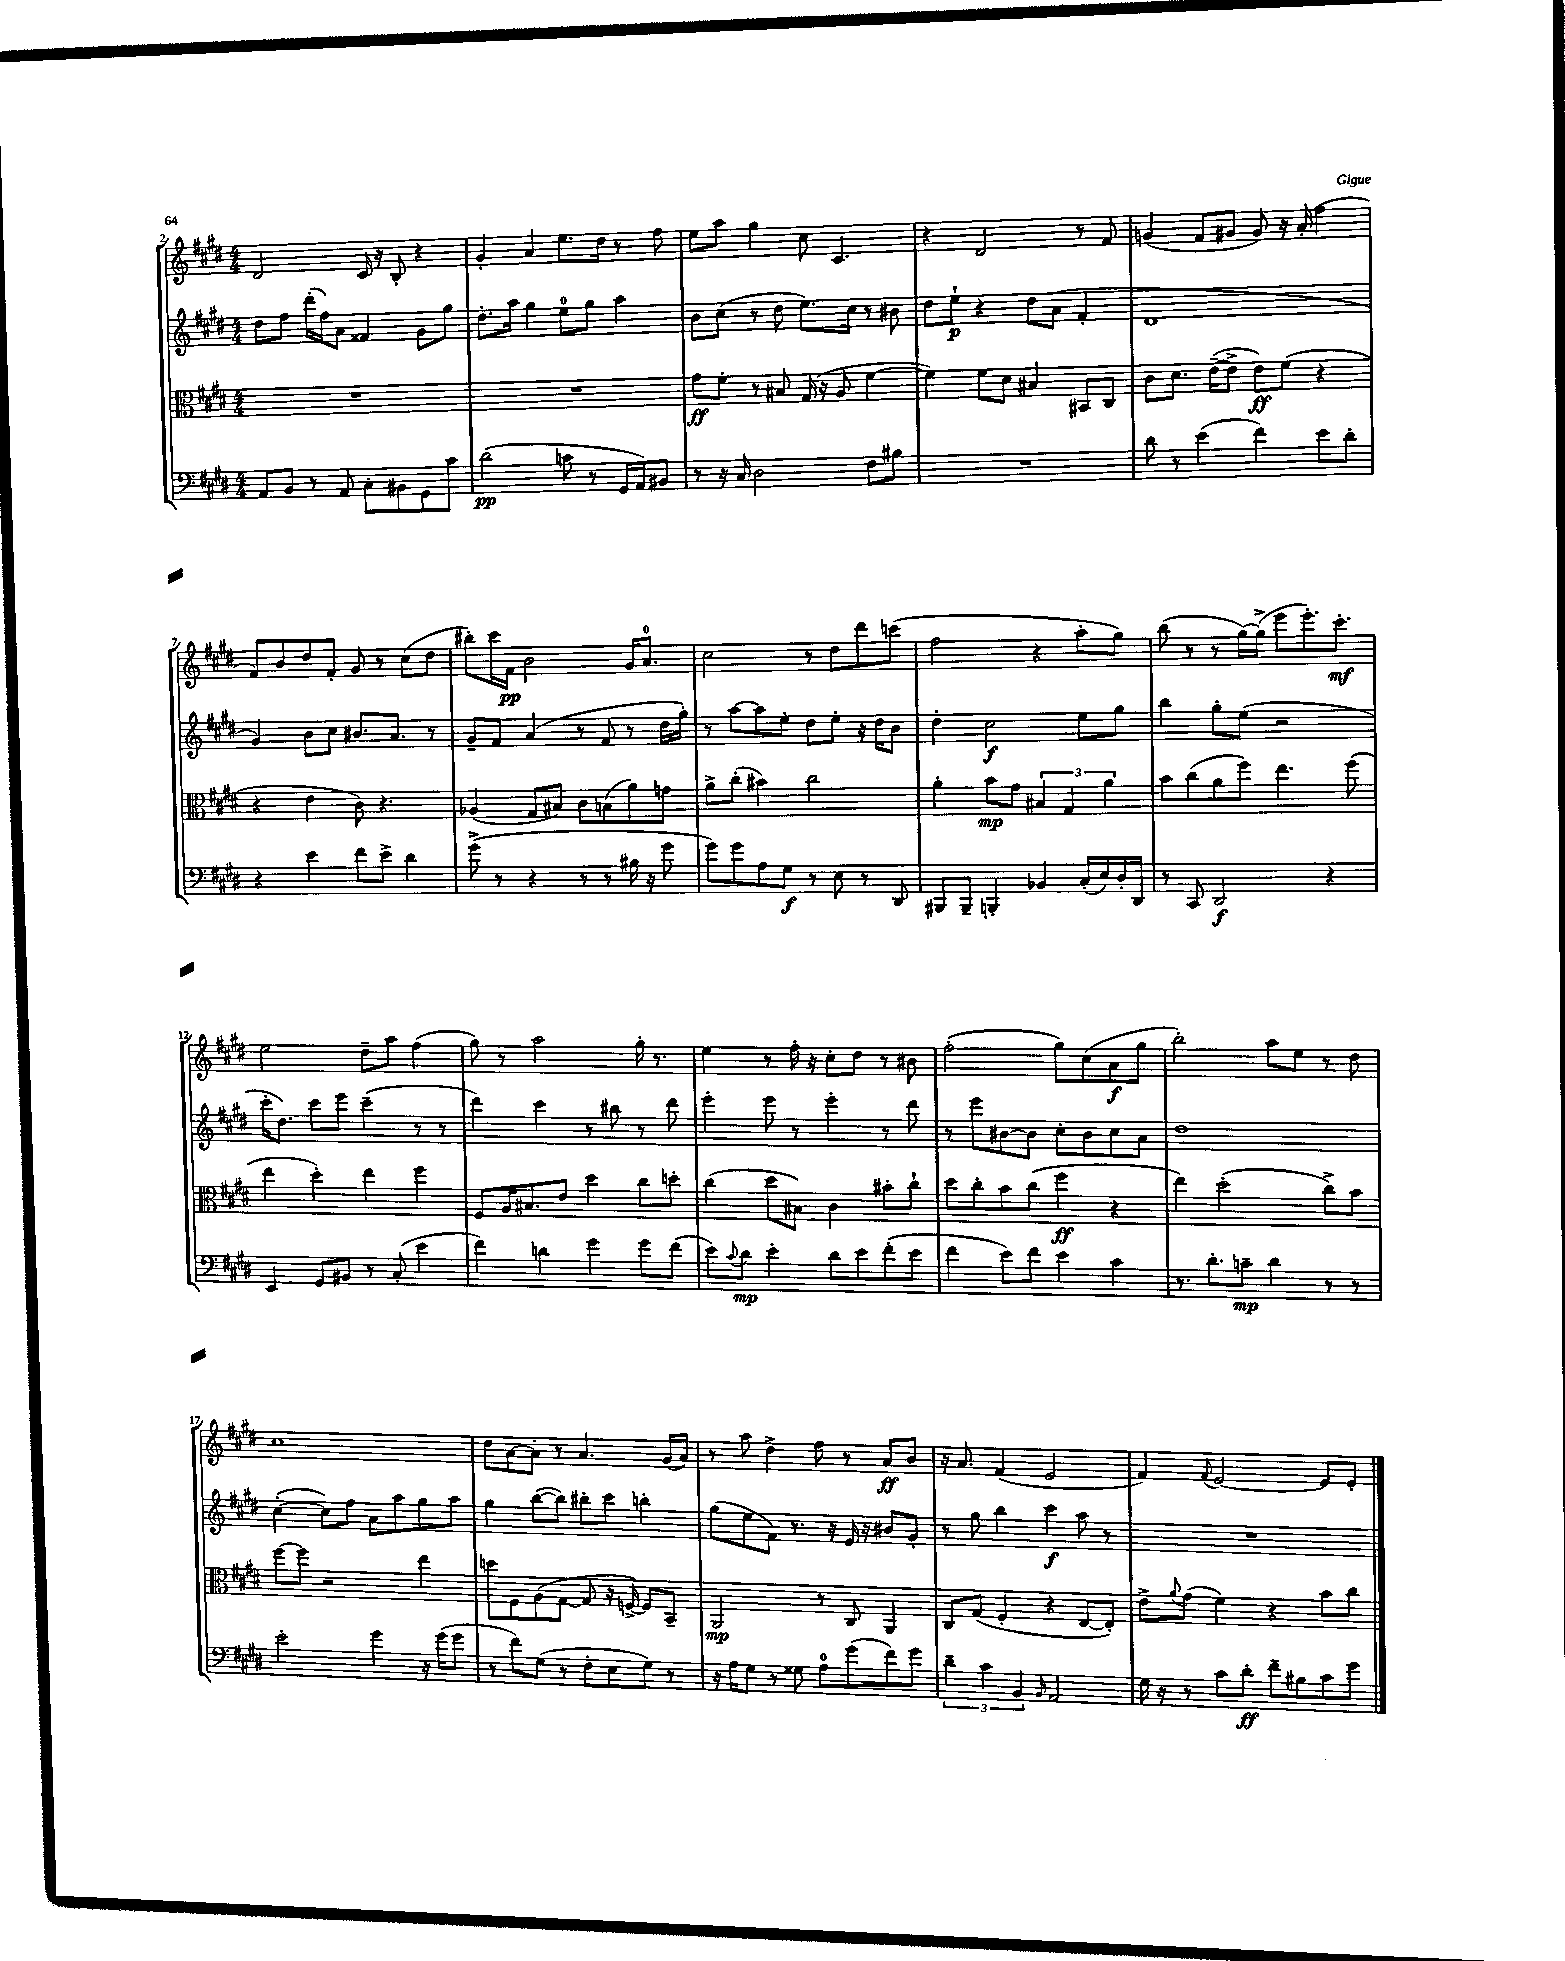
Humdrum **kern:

**kern	**dynam	**kern	**dynam	**kern	**dynam	**kern	**dynam
*part4	*part4	*part3	*part3	*part2	*part2	*part1	*part1
*staff4	*staff4	*staff3	*staff3	*staff2	*staff2	*staff1	*staff1
*clefF4	*	*clefC3	*	*clefG2	*	*clefG2	*
*k[f#c#g#d#]	*	*k[f#c#g#d#]	*	*k[f#c#g#d#]	*	*k[f#c#g#d#]	*
*M4/4	*	*M4/4	*	*M4/4	*	*M4/4	*
=2	=2	=2	=2	=2	=2	=2	=2
8AA/L	.	1r	.	8dd#\L	.	2d#/	.
8BB/J	.	.	.	8ff#\J	.	.	.
8r	.	.	.	(16ddd#'\LL	.	.	.
.	.	.	.	16ff#\J)	.	.	.
8AA/	.	.	.	8a\J	.	.	.
8C#'\L	.	.	.	4f##X/	.	16c#/	.
.	.	.	.	.	.	16r	.
8BB#X\	.	.	.	.	.	8B'/	.
8GG#\	.	.	.	8g#\L	.	4r	.
8c#\J	.	.	.	8gg#\J	.	.	.
=3	=3	=3	=3	=3	=3	=3	=3
(2d#\	pp	1r	.	8.dd#'\L	.	4g#'/	.
.	.	.	.	16aa\Jk	.	.	.
.	.	.	.	4gg#\	.	4a/	.
8cn\	.	.	.	8ee\L	.	8.ee\L	.
8r	.	.	.	8gg#\J	.	.	.
.	.	.	.	.	.	16dd#\Jk	.
16GG#/LL	.	.	.	4aa\	.	8r	.
16AA/J)	.	.	.	.	.	.	.
8BB#X/J	.	.	.	.	.	8ff#\	.
=4	=4	=4	=4	=4	=4	=4	=4
8r	.	8g#\L	ff	8b\L	.	8ee\L	.
16r	.	8f#'\J	.	(8cc#\J	.	8aa\J	.
16C#/	.	.	.	.	.	.	.
2D#\	.	8r	.	8r	.	4gg#\	.
.	.	8B#X/	.	8dd#\	.	.	.
.	.	(16G#/	.	8.ee\L)	.	8cc#\	.
.	.	16r	.	.	.	.	.
.	.	8A/	.	.	.	4.c#/	.
.	.	.	.	16cc#\Jk	.	.	.
8F#\L	.	[4f#\	.	8r	.	.	.
8B#X\J	.	.	.	8b#X\	.	.	.
=5	=5	=5	=5	=5	=5	=5	=5
1r	.	4f#\])	.	8dd#\L	.	4r	.
.	.	.	.	8ee`\J	p	.	.
.	.	8f#\L	.	4r	.	2d#/	.
.	.	8d#\J	.	.	.	.	.
.	.	4B#X/	.	8dd#\L	.	.	.
.	.	.	.	(8a\J	.	.	.
.	.	8BB#X/L	.	4f#'/	.	8r	.
.	.	8C#/J	.	.	.	8f#/	.
=6	=6	=6	=6	=6	=6	=6	=6
8d#\	.	8c#\L	.	1d#	.	(4gn/	.
8r	.	8.d#\J	.	.	.	.	.
(4e\	.	.	.	.	.	8f#/L	.
.	.	([16e~\KL	.	.	.	.	.
.	.	8e^\J]	.	.	.	8g#X/J	.
4f#\)	.	8e\L)	ff	.	.	8g#/)	.
.	.	(8f#\J	.	.	.	16r	.
.	.	.	.	.	.	(16a'/	.
8e\L	.	4r	.	.	.	4ff#\	.
8d#'\J	.	.	.	.	.	.	.
!!LO:LB:g=z
=7	=7	=7	=7	=7	=7	=7	=7
4r	.	4r	.	4g#/)	.	8f#/L)	.
.	.	.	.	.	.	8b/	.
4e\	.	4e\	.	8b\L	.	8dd#/	.
.	.	.	.	8cc#\J	.	8f#'/J	.
8f#\L	.	8c#\)	.	8.b#X/L	.	8g#/	.
8e^\J	.	4.r	.	.	.	8r	.
.	.	.	.	8.a/J	.	.	.
4d#\	.	.	.	.	.	(8cc#\L	.
.	.	.	.	8r	.	8dd#\J	.
=8	=8	=8	=8	=8	=8	=8	=8
(8g#^\	.	(4A-X/	.	8g#~/L	.	8bb#X'\L)	.
8r	.	.	.	8f#/J	.	16ccc#\L	.
.	.	.	.	.	.	16f#\JJ	pp
4r	.	8G#/L	.	(4a/	.	2b\	.
.	.	8B#X/J)	.	.	.	.	.
8r	.	8c#\L	.	8r	.	.	.
8r	.	(8Bn\	.	8f#/	.	.	.
16B#X\	.	8a\)	.	8r	.	16g#/KL	.
16r	.	.	.	.	.	8.a/J	.
8g#\	.	8gn\J	.	16dd#\LL	.	.	.
.	.	.	.	16gg#'\JJ)	.	.	.
=9	=9	=9	=9	=9	=9	=9	=9
8g#\L)	.	8a^\L	.	8r	.	2cc#\	.
8g#\	.	(8cc#'\J	.	[8aa\L	.	.	.
8A\	.	4b#X\)	.	8aa\]	.	.	.
8G#\J	f	.	.	8ee'\J	.	.	.
8r	.	2cc#\	.	8dd#\L	.	8r	.
8E\	.	.	.	8ee'\J	.	8dd#\L	.
8r	.	.	.	16r	.	8ddd#\	.
.	.	.	.	16dd#\KL	.	.	.
8DD#/	.	.	.	8b\J	.	(8cccn\J	.
=10	=10	=10	=10	=10	=10	=10	=10
8BBB#X/L	.	4a'\	.	4dd#'\	.	2ff#\	.
8BBB#~/J	.	.	.	.	.	.	.
4BBBn'/	.	8b\L	mp	2cc#\	f	.	.
.	.	8g#\J	.	.	.	.	.
4BB-X/	.	6B#X/	.	.	.	4r	.
.	.	6G#/	.	.	.	.	.
(16C#'/LL	.	.	.	8ee\L	.	8aa'\L	.
16E/)	.	.	.	.	.	.	.
.	.	6a\	.	.	.	.	.
16D#'/	.	.	.	8gg#\J	.	8gg#\J)	.
16DD#/JJ	.	.	.	.	.	.	.
=11	=11	=11	=11	=11	=11	=11	=11
8r	.	8b\L	.	4bb\	.	(8bb\	.
8CC#/	.	(8cc#\	.	.	.	8r	.
2DD#/	f	8a\	.	8gg#'\L	.	8r	.
.	.	8ff#\J)	.	(8ee\J	.	[16gg#\LL)	.
.	.	.	.	.	.	(16gg#^\JJ]	.
.	.	4.ee\	.	2r	.	8eee\L	.
.	.	.	.	.	.	8.eee'\)	.
4r	.	.	.	.	.	.	.
.	.	.	.	.	.	8.ccc#'\J	mf
.	.	(8ff#\	.	.	.	.	.
!!LO:LB:g=z
=12	=12	=12	=12	=12	=12	=12	=12
4EE/	.	4ee\	.	16ccc#'\KL	.	2ee\	.
.	.	.	.	8.dd#\J)	.	.	.
8GG#/L	.	4dd#'\)	.	8ccc#\L	.	.	.
8BB#X/J	.	.	.	8eee\J	.	.	.
8r	.	4ee\	.	(4ccc#~\	.	8dd#~\L	.
(8C#'/	.	.	.	.	.	8aa\J	.
4e\	.	4ff#\	.	8r	.	(4ff#\	.
.	.	.	.	8r	.	.	.
=13	=13	=13	=13	=13	=13	=13	=13
4f#\)	.	8F#/L	.	4ddd#\)	.	8gg#\)	.
.	.	16A/K	.	.	.	8r	.
.	.	8.B#X/	.	.	.	.	.
4dn\	.	.	.	4ccc#\	.	2aa\	.
.	.	8e/J	.	.	.	.	.
4g#\	.	4dd#\	.	8r	.	.	.
.	.	.	.	8bb#X\	.	.	.
8g#\L	.	8cc#\L	.	8r	.	16gg#'\	.
.	.	.	.	.	.	8.r	.
(8f#\J	.	8ddn'\J	.	8ddd#\	.	.	.
=14	=14	=14	=14	=14	=14	=14	=14
8e\L)	.	(4cc#\	.	4eee'\	.	4ee\	.
8qqc#/	.	.	.	.	.	.	.
8d#\J	mp	.	.	.	.	.	.
4e'\	.	8dd#\L	.	8eee\	.	8r	.
.	.	8B#X\J)	.	8r	.	16ff#'\	.
.	.	.	.	.	.	16r	.
8d#\L	.	4c#\	.	4eee'\	.	8cc#'\L	.
8e\	.	.	.	.	.	8dd#\J	.
(8f#'\	.	8b#X'\L	.	8r	.	8r	.
8e\J	.	8cc#`\J	.	8ddd#\	.	8b#X\	.
=15	=15	=15	=15	=15	=15	=15	=15
4f#\	.	8dd#\L	.	8r	.	(2ff#'\	.
.	.	8cc#'\	.	8eee\L	.	.	.
8e\L)	.	8b\	.	[8b#X\	.	.	.
8f#\J	.	(8cc#\J	.	8b#\J]	.	.	.
4e\	.	4ff#\	ff	8cc#'\L	.	8gg#\L)	.
.	.	.	.	8b#\	.	(8cc#\	.
4c#\	.	4r	.	8cc#\	.	8a\	f
.	.	.	.	8a\J	.	8gg#\J	.
=16	=16	=16	=16	=16	=16	=16	=16
8.r	.	4ee\)	.	1dd#	.	2bb'\)	.
8.d#'\L	.	.	.	.	.	.	.
.	.	(2dd#'\	.	.	.	.	.
8cn~\J	mp	.	.	.	.	.	.
4d#\	.	.	.	.	.	8aa\L	.
.	.	.	.	.	.	8ee\J	.
8r	.	8cc#^\L)	.	.	.	8r	.
8r	.	8b\J	.	.	.	8dd#\	.
!!LO:LB:g=z
=17	=17	=17	=17	=17	=17	=17	=17
2e'\	.	[8ff#\L	.	([4cc#'\	.	1cc#	.
.	.	8ff#\J]	.	.	.	.	.
.	.	2r	.	8cc#\L])	.	.	.
.	.	.	.	8ff#\J	.	.	.
4g#\	.	.	.	8a\L	.	.	.
.	.	.	.	8aa\	.	.	.
16r	.	4ee\	.	8gg#\	.	.	.
(16g#\KL	.	.	.	.	.	.	.
8g#\J	.	.	.	8aa\J	.	.	.
=18	=18	=18	=18	=18	=18	=18	=18
8r	.	8ddn\L	.	4gg#\	.	8dd#\L	.
8f#\L)	.	8F#\	.	.	.	[8a\	.
(8G#\J	.	(8A\	.	([8bb\L	.	8a'\J]	.
8r	.	[8G#\J	.	8bb\J])	.	8r	.
8F#'\L	.	8G#/]	.	8bb#X'\L	.	4.a/	.
8E\	.	16r	.	8ccc#\J	.	.	.
.	.	[16Fn^/)	.	.	.	.	.
8G#\J)	.	8F/L]	.	4bbn'\	.	.	.
8r	.	8BB~/J	.	.	.	(16g#/LL	.
.	.	.	.	.	.	16a/JJ)	.
=19	=19	=19	=19	=19	=19	=19	=19
16r	.	2AA/	mp	(8gg#\L	.	8r	.
16A\KL	.	.	.	.	.	.	.
8G#\J	.	.	.	8ee\	.	8aa\	.
8r	.	.	.	8f#\J)	.	4dd#^\	.
8G##X\	.	.	.	8.r	.	.	.
8A\L	.	8r	.	.	.	8ff#\	.
.	.	.	.	16r	.	.	.
(8g#\	.	8C#/	.	16e/	.	8r	.
.	.	.	.	16r	.	.	.
8f#\)	.	4AA/	.	8b#X/L	.	8a/L	ff
8g#\J	.	.	.	8g#'/J	.	8b/J	.
=20	=20	=20	=20	=20	=20	=20	=20
6d#~\	.	8C#/L	.	8r	.	16r	.
.	.	.	.	.	.	8.a/	.
.	.	(8G#/J	.	8gg#\	.	.	.
6c#\	.	.	.	.	.	.	.
.	.	4F#'/	.	4bb\	.	(4f#/	.
6BB/	.	.	.	.	.	.	.
16qqBB/	.	.	.	.	.	.	.
2AA/	.	4r	.	4ccc#\	f	2e/	.
.	.	[8E/L	.	8aa\	.	.	.
.	.	8E'/J])	.	8r	.	.	.
=21	=21	=21	=21	=21	=21	=21	=21
16G#\	.	8e^\L	.	1r	.	4f#/)	.
16r	.	.	.	.	.	.	.
.	.	8qqa/	.	.	.	.	.
8r	.	(8g#\J	.	.	.	.	.
.	.	.	.	.	.	8qqf#/	.
8c#\L	.	4f#\)	.	.	.	[2e/	.
8d#'\J	ff	.	.	.	.	.	.
8f#~\L	.	4r	.	.	.	.	.
8B#X\	.	.	.	.	.	.	.
8c#\	.	8b\L	.	.	.	8e/L]	.
8g#\J	.	8cc#\J	.	.	.	8e'/J	.
==	==	==	==	==	==	==	==
*-	*-	*-	*-	*-	*-	*-	*-
